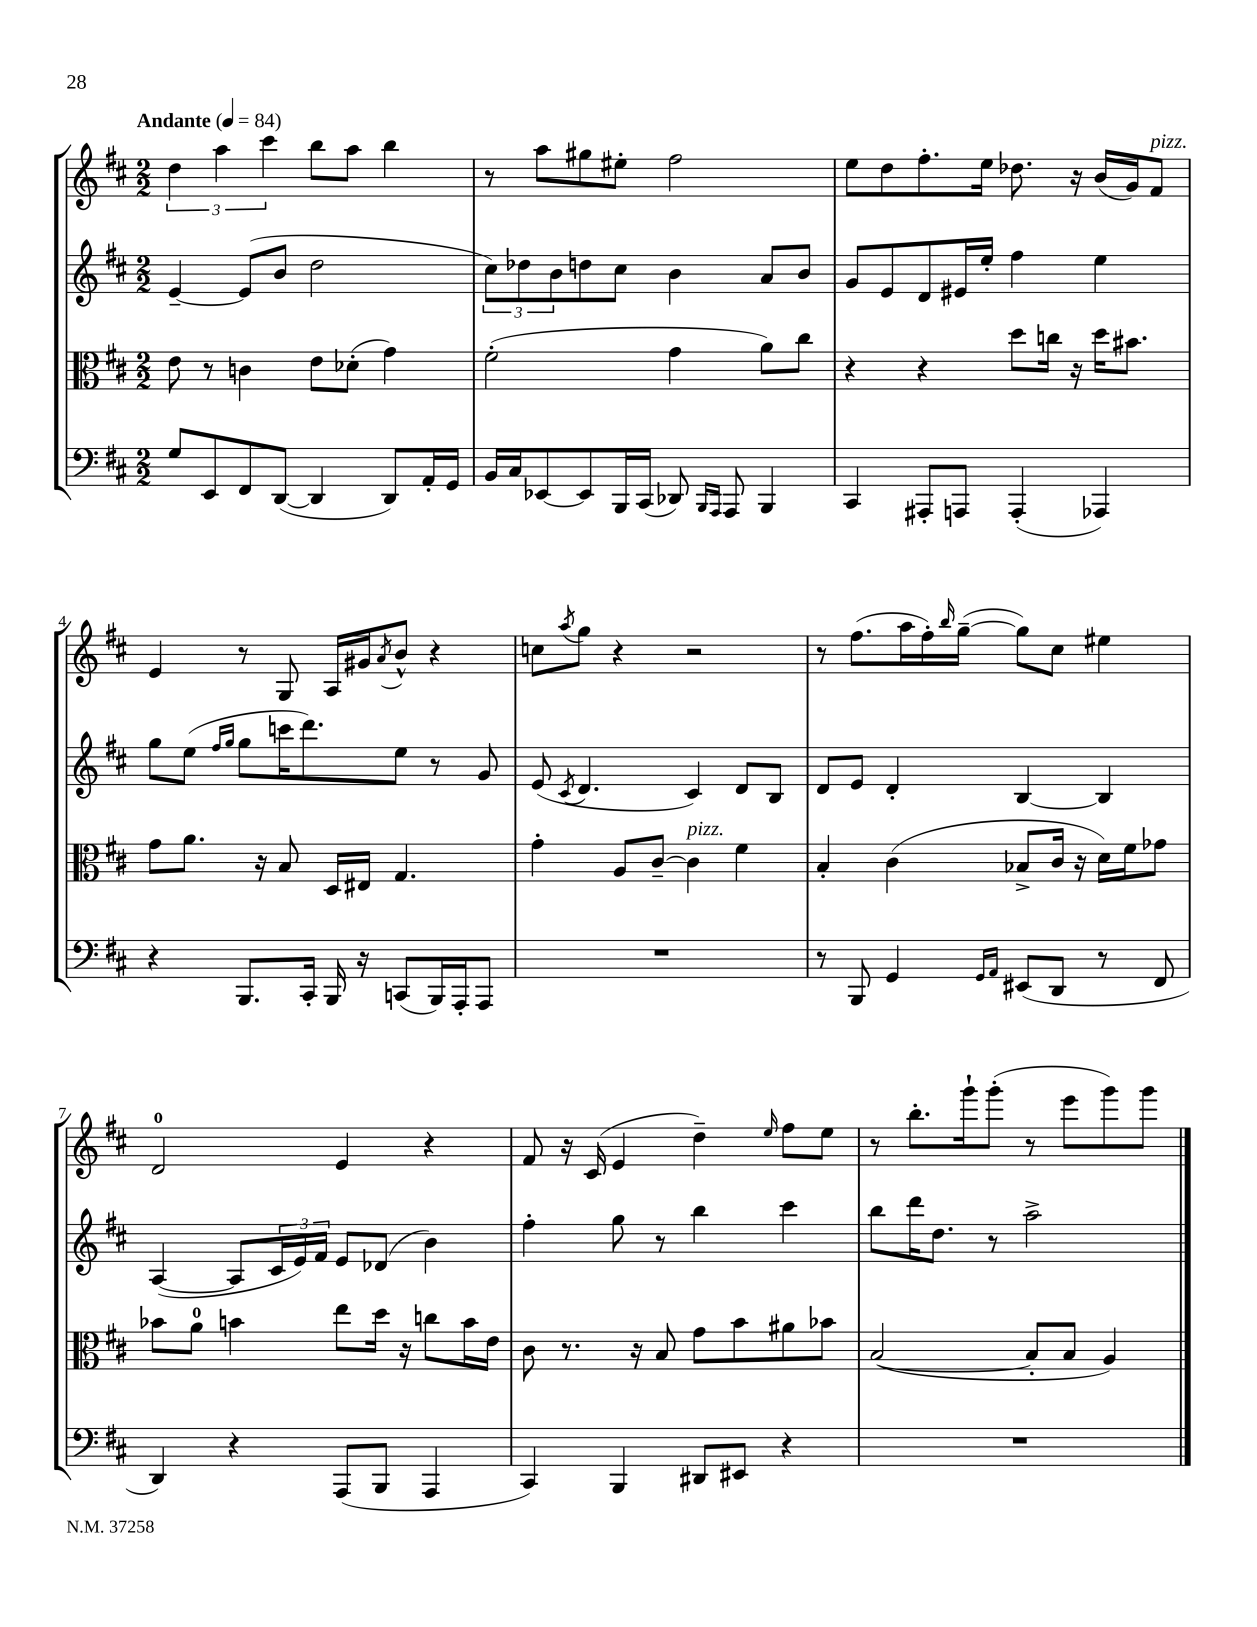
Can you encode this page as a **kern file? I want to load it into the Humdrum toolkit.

**kern	**kern	**kern	**kern
*staff4	*staff3	*staff2	*staff1
*clefF4	*clefC3	*clefG2	*clefG2
*k[f#c#]	*k[f#c#]	*k[f#c#]	*k[f#c#]
*M2/2	*M2/2	*M2/2	*M2/2
*MM84	*MM84	*MM84	*MM84
8G	8e	[4e~	6dd
8EE	8r	.	.
.	.	.	6aa
8FF#	4c	(8e]	.
.	.	.	6ccc#
([8DD	.	8b	.
4DD]	8e	2dd	8bb
.	(8d-'	.	8aa
8DD)	4g)	.	4bb
16AA'	.	.	.
16GG	.	.	.
=	=	=	=
16BB	(2f#'	12cc#)	8r
16C#	.	.	.
.	.	12dd-	.
[8EE-	.	.	8aa
.	.	12b	.
8EE-]	.	8dd	8gg#
16BBB	.	8cc#	8ee#'
(16CC#	.	.	.
8DD-)	4g	4b	2ff#
16qqBBB	.	.	.
16qqAAA	.	.	.
8AAA	.	.	.
4BBB	8a)	8a	.
.	8cc#	8b	.
=	=	=	=
4CC#	4r	8g	8ee
.	.	8e	8dd
8AAA#'	4r	8d	8.ff#'
8AAA	.	16e#	.
.	.	16ee'	16ee
(4AAA'	8dd	4ff#	8.dd-
.	16cc	.	.
.	16r	.	16r
4AAA-)	16dd	4ee	(16b
.	8.b#	.	16g)
.	.	.	8f#
=	=	=	=
4r	8g	8gg	4e
.	8.a	(8ee	.
.	.	16qqff#	.
.	.	16qqgg	.
8.BBB	.	8gg	8r
.	16r	.	.
.	8B	16ccc	8G
16CC#'	.	8.ddd)	.
16BBB	16D	.	16A
16r	16E#	.	16g#
.	.	.	8qa
(8CC	4.G	8ee	8b^^
16BBB)	.	8r	4r
16AAA'	.	.	.
8AAA	.	8g	.
=	=	=	=
1r	4g'	(8e	8cc
.	.	8qc#	8qaa
.	.	4.d	8gg
.	8A	.	4r
.	[8c#~	.	.
.	4c#]	4c#)	2r
.	4f#	8d	.
.	.	8B	.
=	=	=	=
8r	4B'	8d	8r
8BBB	.	8e	(8.ff#
4GG	(4c#	4d'	.
.	.	.	16aa
.	.	.	16ff#')
.	.	.	16qqbb
.	.	.	([16gg~
16qqGG	.	.	.
16qqAA	.	.	.
(8EE#	8B-^	[4B	8gg])
8DD	16c#	.	8cc#
.	16r	.	.
8r	16d)	4B]	4ee#
.	16f#	.	.
8FF#	8g-	.	.
=	=	=	=
4DD)	8b-	([4A	2d
.	8a	.	.
4r	4b	8A]	.
.	.	24c#	.
.	.	24e)	.
.	.	24f#	.
(8AAA	8ee	8e	4e
8BBB	16dd	(8d-	.
.	16r	.	.
4AAA	8cc	4b)	4r
.	16b	.	.
.	16e	.	.
=	=	=	=
4CC#)	8c#	4ff#'	8f#
.	8.r	.	16r
.	.	.	(16c#
4BBB	.	8gg	4e
.	16r	.	.
.	8B	8r	.
8DD#	8g	4bb	4dd~)
8EE#	8b	.	.
.	.	.	16qqee
4r	8a#	4ccc#	8ff#
.	8b-	.	8ee
=	=	=	=
1r	([2B	8bb	8r
.	.	16ddd	8.bb'
.	.	8.dd	.
.	.	.	16ggg`
.	.	8r	(8ggg'
.	8B']	2aa^	8r
.	8B	.	8eee
.	4A)	.	8ggg)
.	.	.	8ggg
==	==	==	==
*-	*-	*-	*-
